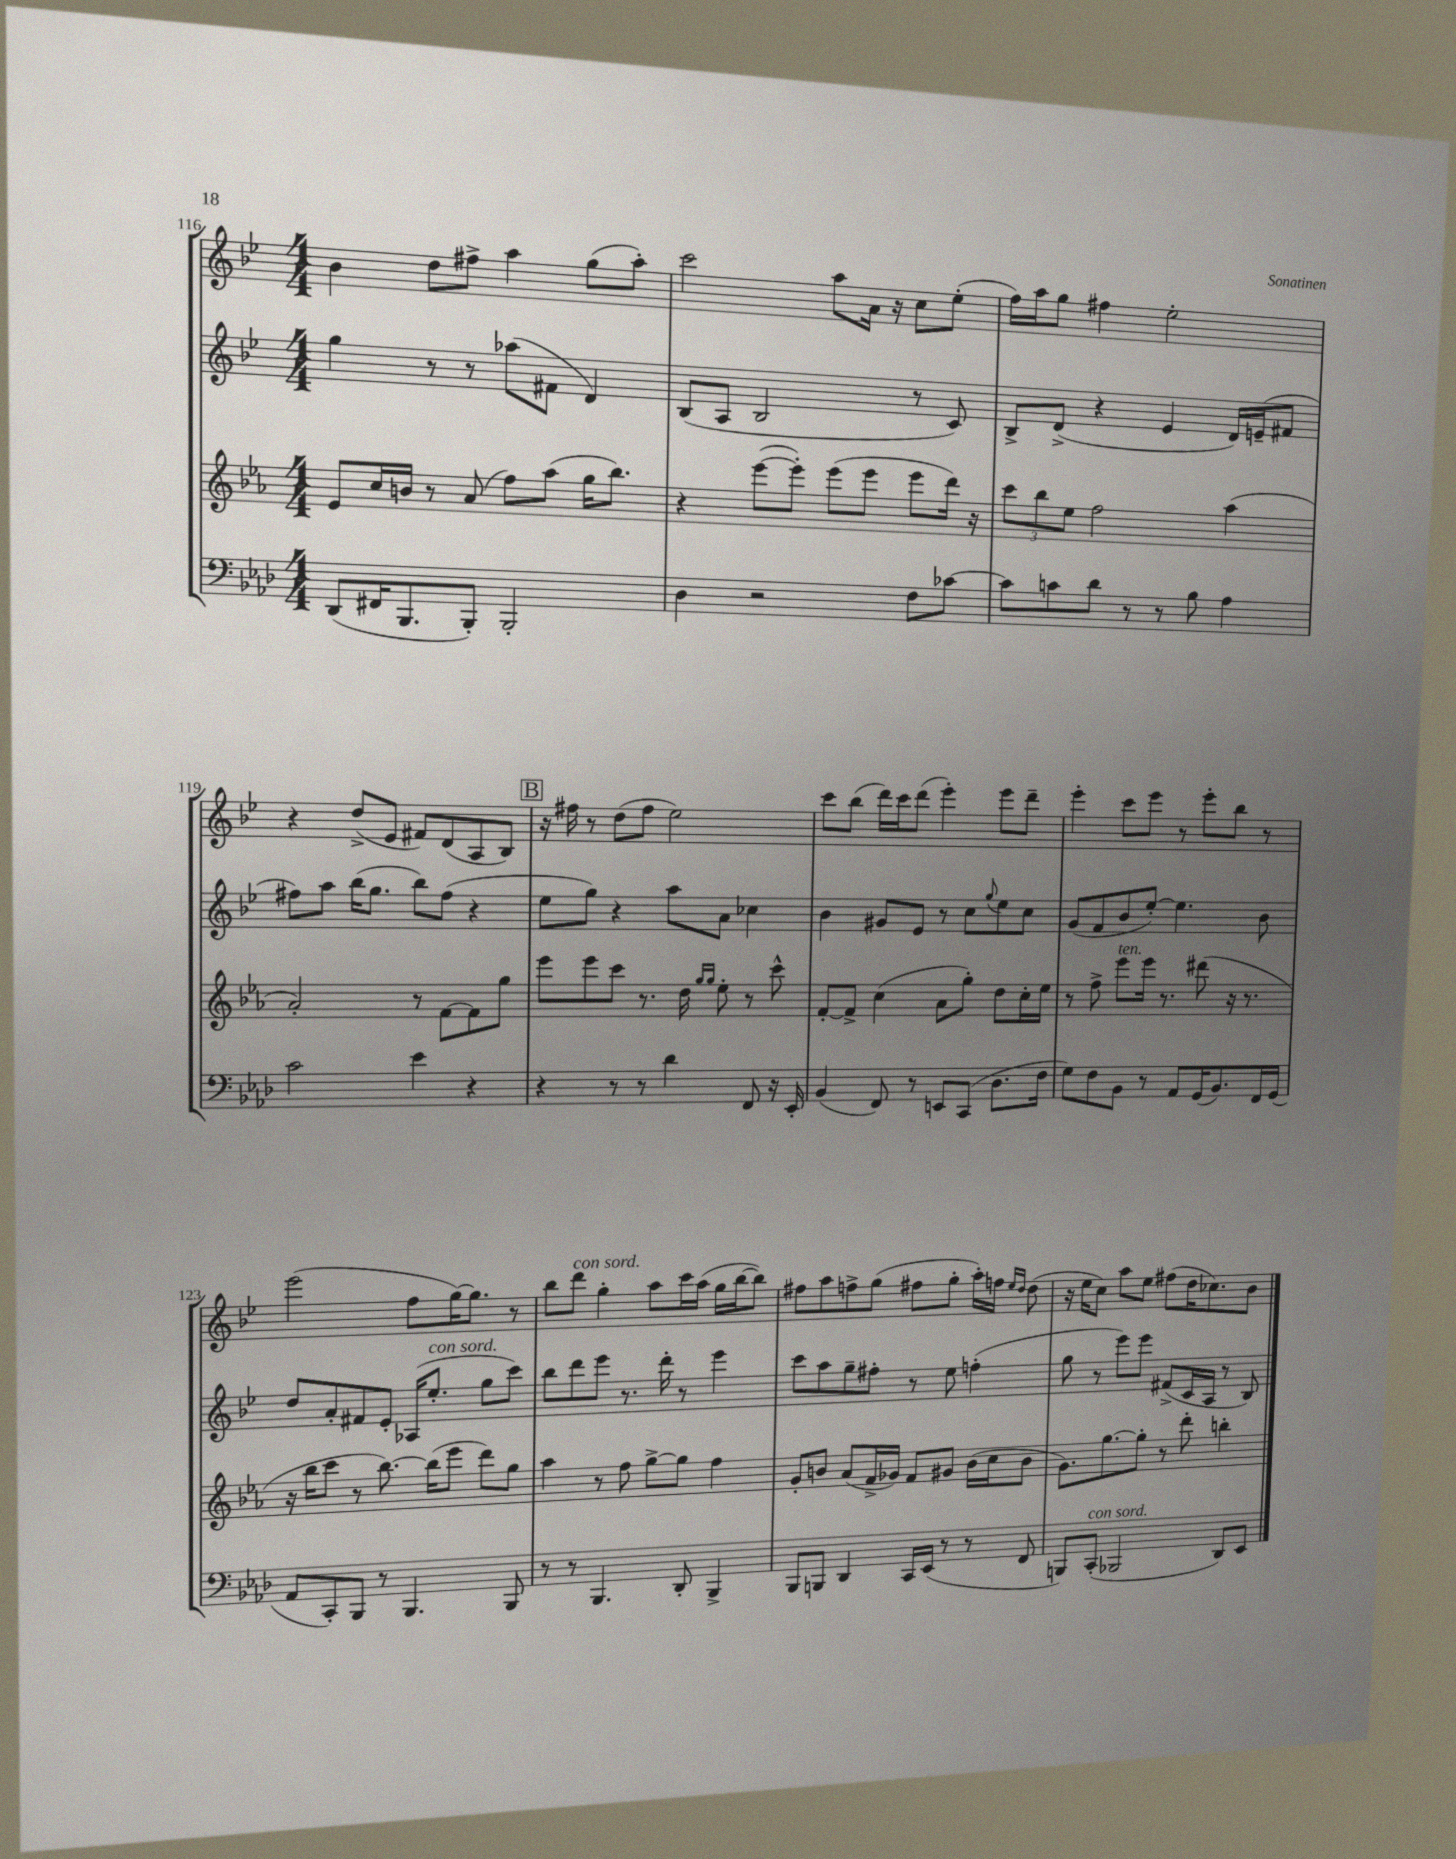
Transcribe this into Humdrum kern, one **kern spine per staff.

**kern	**kern	**kern	**kern
*staff4	*staff3	*staff2	*staff1
*clefF4	*clefG2	*clefG2	*clefG2
*k[b-e-a-d-]	*k[b-e-a-]	*k[b-e-]	*k[b-e-]
*M4/4	*M4/4	*M4/4	*M4/4
(8DD-/L	8e-/L	4gg\	4b-\
16FF#/K	16cc/L	.	.
8.BBB-/	16b/JJ	.	.
.	8r	8r	8dd\L
8BBB-'/J)	(8a-/	8r	8ff#^\J
2BBB-'/	8ff\L)	(8aa-\L	4aa\
.	(8aa-\J	8f#\J	.
.	16gg\LK	4d/)	(8gg\L
.	8.bb-\J)	.	.
.	.	.	8aa'\J)
=	=	=	=
4D-\	4r	(8B-/L	2ccc\
.	.	8A/J	.
2r	([8eee-\L	2B-/	.
.	8eee-'\]J)	.	.
.	(8eee-\L	.	8aa\L
.	8eee-\J	.	16a\Jk
.	.	.	16r
8F\L	8eee-\L	8r	8cc\L
[8c-\J	16ddd\Jk)	8c/)	(8ee-'\J
.	16r	.	.
=	=	=	=
8c-\]L	12ccc\L	8B-^/L	16ff\LL)
.	.	.	16aa\J
.	12bb-\	.	.
8c\	.	(8d^/J	8gg\J
.	12ee-\J	.	.
8d-\J	2ff\	4r	4ff#\
8r	.	.	.
8r	.	4e-/	2ee-'\
8B-\	.	.	.
4A-\	(4aa-\	16d/LL)	.
.	.	(16e~/J	.
.	.	8f#/J	.
=	=	=	=
2c\	2a-'/)	8ff#\L)	4r
.	.	8aa\J	.
.	.	(16bb-\LK	(8dd^/L
.	.	8.gg\J	.
.	.	.	8e-/J
4e-\	8r	8bb-\L)	8f#/L)
.	[8f\L	(8ff#\J	(8d/
4r	8f\]	4r	8A/
.	8gg\J	.	8B-/J)
=	=	=	=
4r	8eee-\L	8ee-\L	16r
.	.	.	16ff#\
.	8eee-\	8gg\J)	8r
8r	8ccc\J	4r	(8dd\L
8r	8.r	.	8ff#\J
4d-\	.	8aa\L	2ee-\)
.	16dd\	.	.
.	16qqgg/LL	.	.
.	16qqgg/JJ	.	.
.	8ee-'\	8a\J	.
8FF/	8r	4cc-\	.
16r	8ccc^^\	.	.
16EE-'/	.	.	.
=	=	=	=
(4BB-/	[8f'/L	4b-\	8ccc\L
.	8f^/]J	.	(8bb-\J
8FF/)	(4cc\	8g#/L	16ddd\LL)
.	.	.	16ccc\J
8r	.	8e-/J	(8ddd\J
8EE/L	8a-\L	8r	4eee-'\)
(8CC/J	8gg'\J)	8cc\L	.
.	.	8qqgg/	.
8.D-\L	8dd\L	8ee-\	8eee-\L
.	16cc'\L	8cc\J	8ddd~\J
16F\Jk	16ee-\JJ	.	.
=	=	=	=
8G\L)	8r	(8g/L	4eee-'\
8F\	8ff^\	8f/	.
8BB-\J	8eee-\L	8b-/	8ccc\L
8r	16eee-\Jk	[8ee-'/J)	8eee-\J
.	8.r	.	.
8AA-/L	.	4.ee-\]	8r
(16GG/K	(8ddd#\	.	8eee-'\L
8.BB-/)	.	.	.
.	16r	.	8bb-\J
.	8.r	.	.
16FF/L	.	8b-\	8r
(16GG/JJ	.	.	.
=	=	=	=
8AA-/L	16r	8dd/L	(2eee-\
.	16bb-\LK	.	.
8CC'/)	8ccc\J	8a'/	.
8BBB-/J	8r	8f#/	.
8r	[8.bb-\)	8e-'/J	.
4.BBB-/	.	(16A-/LK	8ff\L
.	(16bb-\]LK	8.ee-'/J	.
.	8eee-\J	.	[16gg\K)
.	.	.	8.gg\]J
.	8ddd\L)	8gg\L	.
8BBB-/	8gg\J	8ccc\J)	8r
=	=	=	=
8r	4aa-\	8bb-\L	8bb-\L
8r	.	8ddd\	8ddd\J
4.BBB-/	8r	8eee-\J	4gg'\
.	8ff\	8.r	.
.	[8gg^\L	.	8aa\L
.	.	16ddd'\	.
8DD-'/	8gg\]J	8r	16ccc\L
.	.	.	(16aa\JJ
4BBB-^/	4ff\	4eee-\	16gg\LL
.	.	.	[16bb-\J
.	.	.	8bb-\]J)
=	=	=	=
8BBB-/L	8g'/L	8ccc\L	8ff#\L
8BBB/J	8b/J	8aa\	8aa\
4DD-/	(8a-/L	8gg~\	8ff^\
.	16f^/L	8ff#'\J	(8gg\J
.	16g-/JJ)	.	.
16CC/LL	8f/L	8r	8ff#\L
(16EE-/JJ	.	.	.
8r	8g#/J	8ee-\	8gg'\J
8r	(16b\LL	(4ff'\	16aa'\LL)
.	16cc\J	.	16ff\JJ
.	.	.	16qqee-/LL
.	.	.	16qqdd/JJ
8FF/	8b\J	.	(8dd\
=	=	=	=
8BBB/L)	8.g\L)	8gg\	16r
.	.	.	16ee-\LK
(8CC'/J	.	8r	8cc\J)
.	[8.gg\	.	.
2BBB-/	.	8eee-\L)	8aa\L
.	8gg'\]J	8eee-\J	8ee-\J
.	8r	(8f#^/L	(8ff#\L
.	8ddd'\	16c/L	16dd\K
.	.	16A/JJ	8.cc-\)
8DD-/L)	4bb'\	8r	.
8EE-/J	.	8B-/)	8b-\J
==	==	==	==
*-	*-	*-	*-
